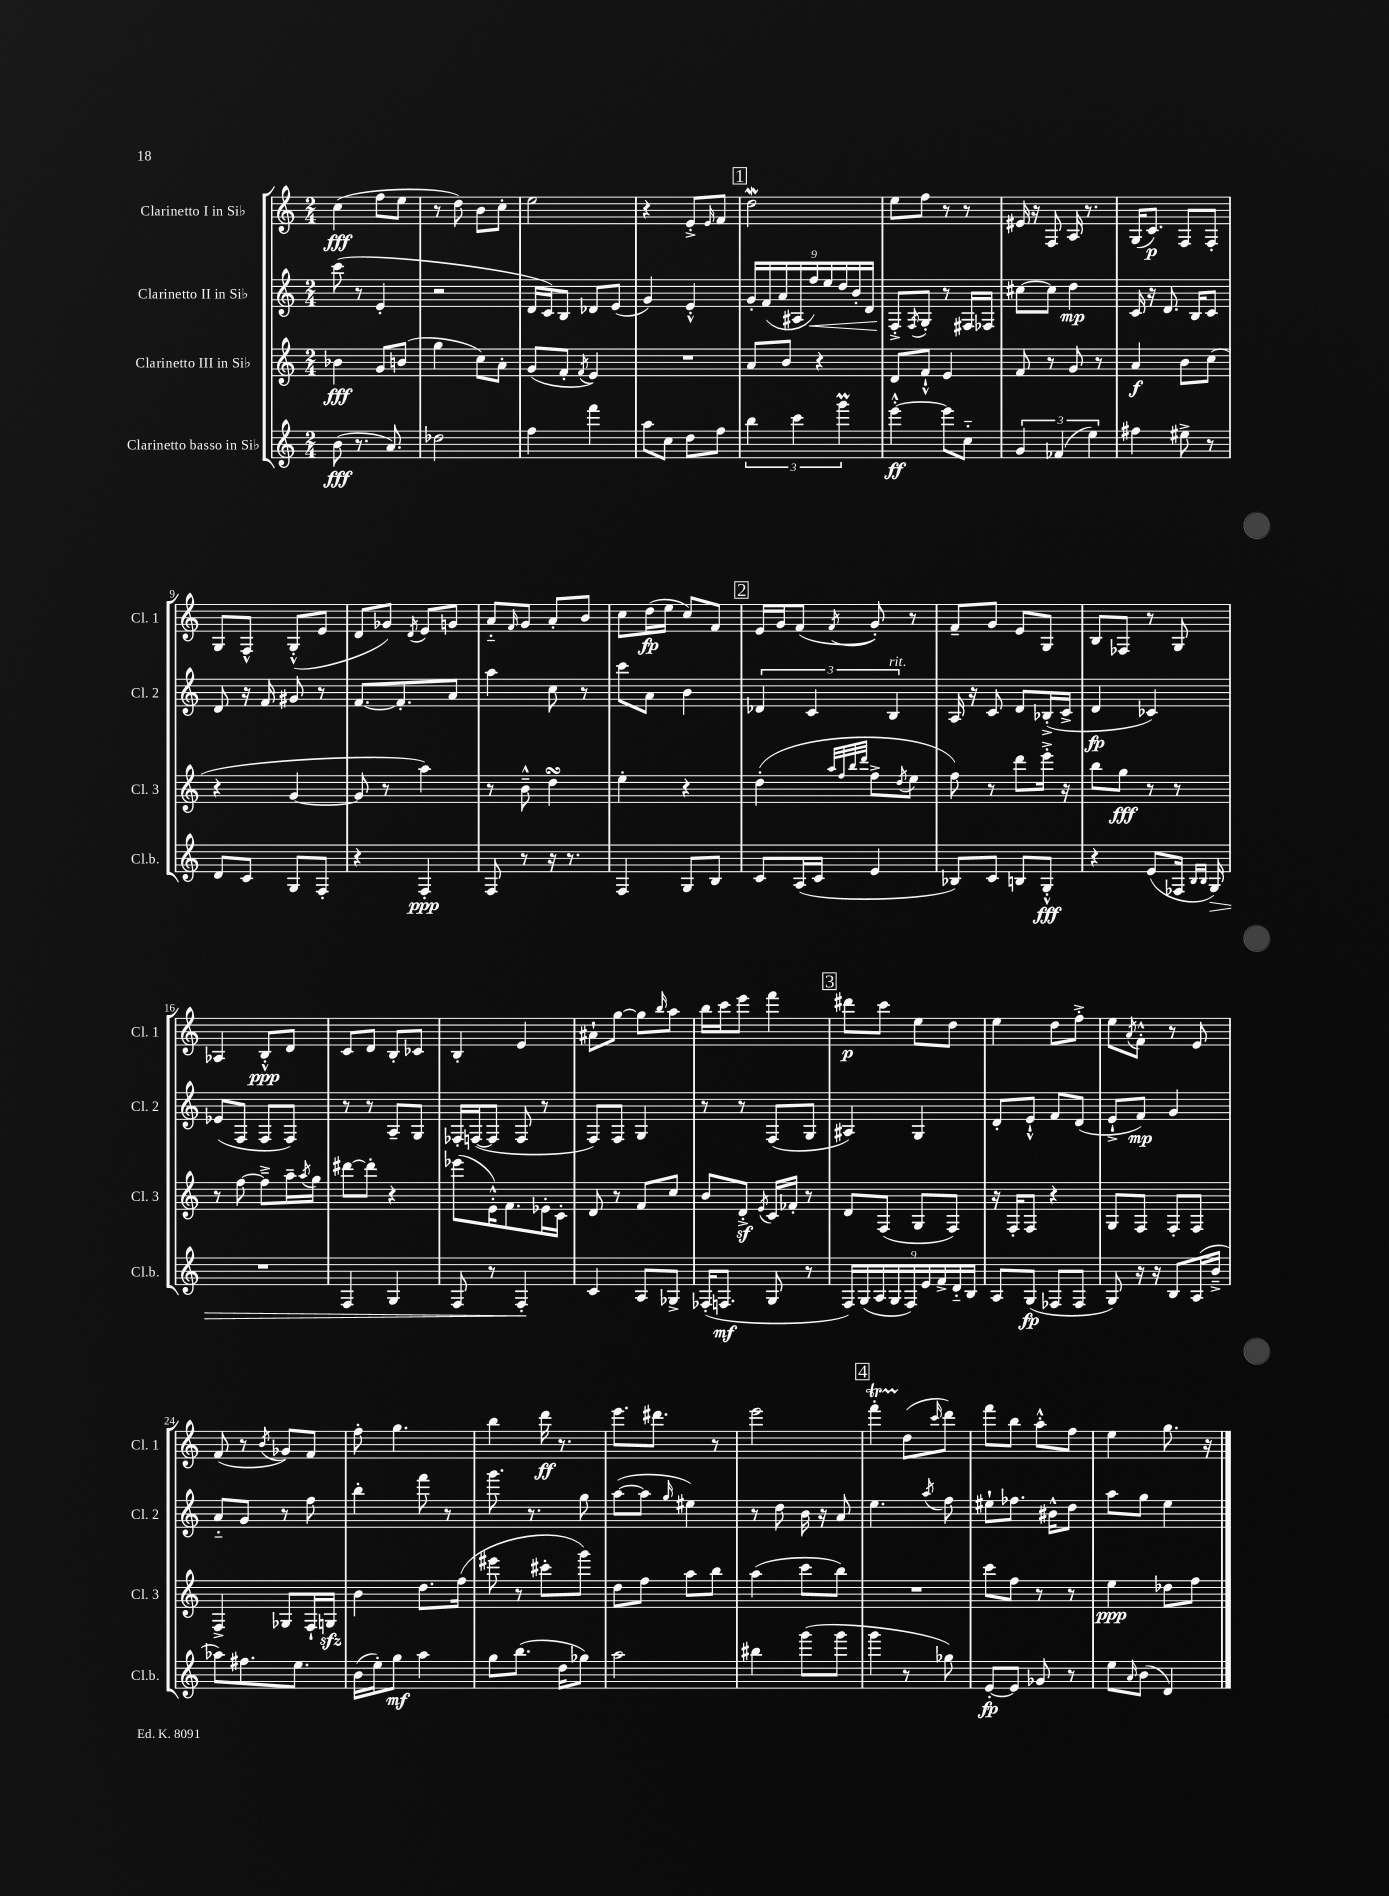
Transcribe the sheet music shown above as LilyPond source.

<<
\new StaffGroup <<
\new Staff = "s0" \with { instrumentName = "Clarinetto I in Sib" shortInstrumentName = "Cl. 1" } {
    \clef treble \key c \major \numericTimeSignature \time 2/4
    c''4\fff( f''8 e''8 |
    r8 d''8) b'8 c''8-. |
    e''2 |
    r4 e'8-.-> \grace { e'16 } f'8 |
    \mark \markup { \box "1" } d''2\mordent |
    e''8 f''8 r8 r8 |
    eis'16 r16 f8 a16 r8. |
    g16( c'8.\p) f8 f8-. |
    g8 f8-^ g8-.-^( e'8 |
    d'8 ges'8) \acciaccatura { d'8 } e'8 g'8 |
    a'8-_ \grace { f'16 } g'8 a'8-. b'8 |
    c''8 d''16\fp( e''16 c''8) f'8 |
    \mark \markup { \box "2" } e'16 g'16 f'8( \acciaccatura { f'8 } g'8-.) r8 |
    f'8-- g'8 e'8 g8 |
    b8 fes8 r8 g8 |
    aes4 b8-.-^\ppp d'8 |
    c'8 d'8 b8-. ces'8 |
    b4-. e'4 |
    ais'8-! g''8~ g''8 \grace { b''16 } a''8 |
    b''16 c'''16 e'''8 f'''4 |
    \mark \markup { \box "3" } dis'''8\p c'''8 e''8 d''8 |
    e''4 d''8 f''8-.-> |
    e''8 \acciaccatura { a'8 } f'8-.-^ r8 e'8 |
    f'8( r8 \acciaccatura { b'8 } ges'8) f'8 |
    f''8-. g''4. |
    b''4 d'''16\ff r8. |
    e'''8. dis'''8. r8 |
    e'''2 |
    \mark \markup { \box "4" } f'''4-.\startTrillSpan d''8\stopTrillSpan( \grace { c'''16 } d'''8) |
    f'''8 b''8 a''8-.-^ f''8 |
    e''4 g''8. r16 \bar "|." |
}
\new Staff = "s1" \with { instrumentName = "Clarinetto II in Sib" shortInstrumentName = "Cl. 2" } {
    \clef treble \key c \major \numericTimeSignature \time 2/4
    c'''8( r8 e'4-. |
    r2 |
    d'16 c'16) b8 des'8 e'8( |
    g'4) e'4-.-^ |
    \mark \markup { \box "1" } \tuplet 9/8 { g'16-. f'16( a'16 ais16 f''16\<) e''16 d''16 b'16-. d'16 } |
    f8-.->\! \acciaccatura { f8 } g8-. r8 fis16 fes16 |
    cis''8~ cis''8 d''4\mp |
    c'16 r16 d'8. b16 c'8 |
    d'8 r16 f'16 gis'8 r8 |
    f'8.~ f'8.-. a'8 |
    a''4 c''8 r8 |
    c'''8 a'8 b'4 |
    \mark \markup { \box "2" } \tuplet 3/2 { des'4 c'4 b4^\markup { \italic "rit." } } |
    a16 r16 c'8 d'8 bes16-.->( c'16-> |
    d'4\fp ces'4) |
    ees'8( f8 f8 f8) |
    r8 r8 a8-- g8 |
    fes16-. f16~( f8 f8 r8 |
    f8) f8 g4 |
    r8 r8 f8( g8 |
    \mark \markup { \box "3" } ais4) g4 |
    d'8-. e'8-!-^ f'8 d'8( |
    e'8-!-> f'8\mp) g'4 |
    a'8-_ g'8 r8 f''8 |
    b''4-. f'''8 r8 |
    g'''8. r8. g''8 |
    a''8~( a''8 \grace { g''16 } eis''4) |
    r8 d''8 b'16 r16 a'8 |
    \mark \markup { \box "4" } e''4. \acciaccatura { a''8 } f''8 |
    eis''8-! fes''8. bis'16-^ d''8 |
    a''8 g''8 e''4 \bar "|." |
}
\new Staff = "s2" \with { instrumentName = "Clarinetto III in Sib" shortInstrumentName = "Cl. 3" } {
    \clef treble \key c \major \numericTimeSignature \time 2/4
    bes'4\fff g'8 b'8( |
    g''4 c''8) a'8-. |
    g'8( f'8-. \acciaccatura { f'8 } e'4) |
    R2 |
    \mark \markup { \box "1" } a'8 b'8 r4 |
    d'8 f'8-!-^ e'4 |
    f'8 r8 g'8 r8 |
    a'4\f b'8 c''8( |
    r4 g'4~ |
    g'8 r8 a''4) |
    r8 b'8---^ d''4\turn |
    e''4-. r4 |
    \mark \markup { \box "2" } d''4-.( \grace { a''32 f''32 b''32 d'''32 } f''8-> \acciaccatura { d''8 } e''8 |
    f''8) r8 d'''8 e'''16-.-> r16 |
    b''8 g''8\fff r8 r8 |
    r8 f''8~ f''8---> a''16-- \acciaccatura { a''8 } g''16 |
    dis'''8~ dis'''8-. r4 |
    ees'''8( e'16-.-^) f'8. ees'16-. c'16-. |
    d'8 r8 f'8 c''8 |
    b'8 d'8-.->\sf \acciaccatura { e'8 } c'16 fes'16-. r8 |
    \mark \markup { \box "3" } d'8 f8( g8 f8) |
    r16 f16-. f8 r4 |
    g8 f8 f8-. f8 |
    f4-> ges8 f16-! g16\sfz |
    b'4 d''8. f''16( |
    eis'''8 r8 cis'''8-. g'''8) |
    d''8 f''8 a''8 b''8 |
    a''4( c'''8 b''8) |
    \mark \markup { \box "4" } R2 |
    c'''8 f''8 r8 r8 |
    e''4\ppp des''8 f''8 \bar "|." |
}
\new Staff = "s3" \with { instrumentName = "Clarinetto basso in Sib" shortInstrumentName = "Cl.b." } {
    \clef treble \key c \major \numericTimeSignature \time 2/4
    b'8\fff( r8. a'8.) |
    des''2 |
    f''4 f'''4 |
    a''8 c''8 d''8 f''8 |
    \mark \markup { \box "1" } \tuplet 3/2 { b''4 c'''4 g'''4\prall } |
    e'''4~-.-^\ff e'''8 c''8-_ |
    \tuplet 3/2 { g'4 fes'4( e''4) } |
    fis''4 eis''8-> r8 |
    d'8 c'8 g8 f8-. |
    r4 f4-.\ppp |
    f8 r8 r16 r8. |
    f4 g8 b8 |
    \mark \markup { \box "2" } c'8 a16( c'16 e'4 |
    bes8) c'8 b8 g8-.-^\fff |
    r4 e'8( fes16 \grace { b16 b16 } g16\>) |
    R2 |
    f4 g4 |
    f8 r8 f4-.\! |
    c'4 a8 ges8-> |
    fes16-.( f8.\mf g8 r8 |
    \mark \markup { \box "3" } \tuplet 9/8 { f16) g16( a16 g16 f16) e'16 f'16-> d'16-_ b16 } |
    a8 g8\fp( fes8 fes8 |
    g8) r16 r16 b8 a16( b'16---> |
    aes''8) fis''8. e''8. |
    b'16( e''16-.) g''8\mf a''4 |
    g''8 b''8.( d''16 ges''8) |
    a''2 |
    bis''4 g'''8( g'''8 |
    \mark \markup { \box "4" } g'''4 r8 ges''8) |
    e'8~-.\fp e'8 ges'8 r8 |
    e''8 \grace { a'16 } b'8( d'4) \bar "|." |
}
>>
>>
